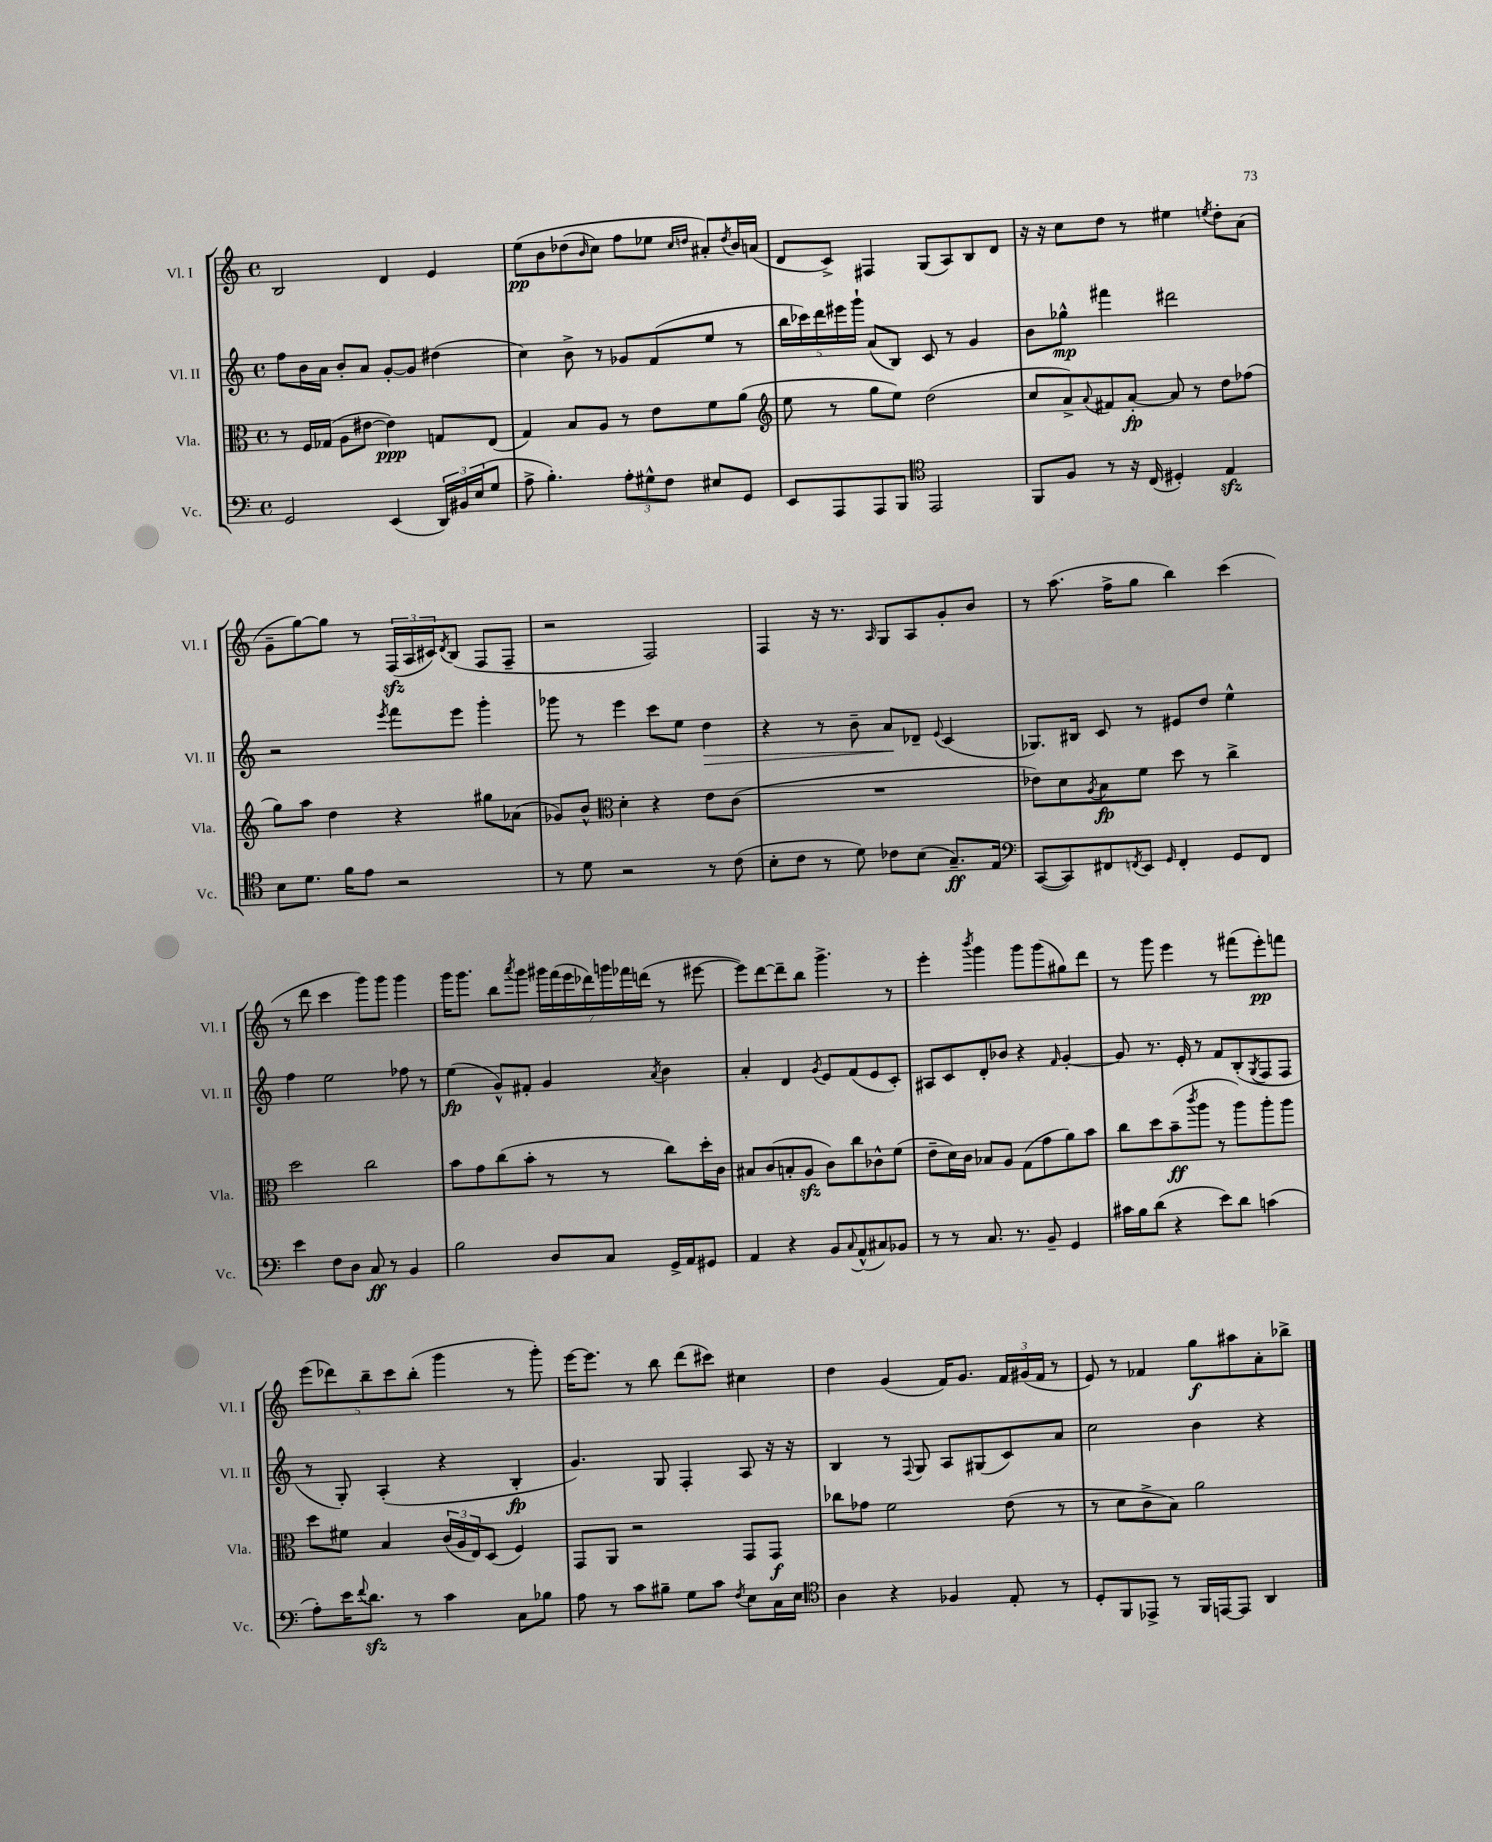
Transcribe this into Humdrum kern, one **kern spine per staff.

**kern	**kern	**kern	**kern
*staff4	*staff3	*staff2	*staff1
*clefF4	*clefC3	*clefG2	*clefG2
*k[]	*k[]	*k[]	*k[]
*M4/4	*M4/4	*M4/4	*M4/4
*met(c)	*met(c)	*met(c)	*met(c)
2GG/	8r	8ff\L	2B/
.	16F/LL	16b\L	.
.	(16G-/JJ	16a\JJ	.
.	8A\L	8b'/L	.
.	[8e#\J	8a/J	.
(4EE/	4e#\])	[8g'/L	4d/
.	.	8g/]J	.
24DD/LL)	8G/L	(4dd#\	4e/
24BB#/	.	.	.
(24E/J	.	.	.
8G/J	(8E/J	.	.
=	=	=	=
8A^\	4G/)	4cc\)	&(8ee\L
4.B'\)	.	.	8b\
.	8B/L	8b^\	(8dd-\
.	.	.	16qqb/
.	8A/J	8r	8cc\J)
12A'\L	8r	8g-/L	8ff\L
12G#^^\	.	.	.
.	8e\L	(8f/	8ee-\J
12F\J	.	.	.
.	.	.	16qqcc/LL
.	.	.	16qqdd/JJ
8E#/L	8f\	8ee/J	8a#'/L&)
.	.	.	8qdd/
8GG/J	(8a\J	8r	16b/L
.	.	.	(16a/JJ
=	=	=	=
*	*clefG2	*	*
8EE/L	8ee\	20bb\LL	8d/L
.	.	20ccc-\)	.
.	.	20ddd\	.
8AAA/	8r	.	8c^/J)
.	.	20eee#\	.
.	.	20ggg`\JJ	.
8AAA/	8gg\L	(8a/L	4F#/
8BBB/J	8ee\J)	8B/J)	.
*clefC4	*	*	*
2EE/	(2dd\	8c/	(8G/L
.	.	8r	8A/)
.	.	4g/	8B/
.	.	.	8d/J
=	=	=	=
8FF/L	8cc/L	8b\L	16r
.	.	.	16r
8F/J	8a^/)	8gg-^^\J	8cc\L
.	8qqa/	.	.
8r	8f#/	4fff#\	8dd\J
16r	[8a'/J	.	8r
(16C/	.	.	.
4D#'/)	8a/]	2ddd#\	4ee#\
.	8r	.	.
.	.	.	8qee/
4E/	8dd\L	.	8dd'\L
.	(8ff-\J	.	(8a\J
=	=	=	=
8B\L	8gg\L)	2r	8g~\L
8.d\J	8aa\J	.	[8gg\)
.	4dd\	.	8gg\]J
16f\LK	.	.	.
8e\J	.	.	8r
.	.	8qeee/	.
2r	4r	8fff\L	(24F/LL
.	.	.	24A/
.	.	.	24c#/J)
.	.	.	8qd/
.	.	8eee\J	(8B/J
.	8gg#\L	4ggg'\	8F/L
.	(8a-\J	.	8F~/J
=	=	=	=
8r	8g-/L)	8ggg-\	2r
8d\	8b^^/J	8r	.
*	*clefC3	*	*
2r	4d'\	4eee\	.
.	4r	8ccc\L	2F/)
.	.	8ee\J	.
8r	8e\L	4dd\	.
(8c\	(8c\J	.	.
=	=	=	=
8B'\L	1r	4r	4F/
8c\J	.	.	.
8r	.	8r	16r
.	.	.	8.r
8d\)	.	8b~\	.
.	.	.	16qqA/
8c-\L	.	8a/L	8G/L
(8B\J	.	8d-~/J	8A/
.	.	8qqe/	.
8.G~/L)	.	(4c/	8g'/
.	.	.	8b/J
16E/Jk	.	.	.
=	=	=	=
*clefF4	*	*	*
([8CC/L	8e-\L)	8.G-/L)	8r
8CC/])	8d\	.	(8.aa\
.	.	16B#/Jk	.
.	8qA/	.	.
8FF#/	8B\	8c/	.
.	.	.	16ff^\LK
8qFF/	.	.	.
8EE/J	8f\J	8r	8gg\J
16qqGG/	.	.	.
4FF'/	8dd\	8e#/L	4bb\)
.	8r	8dd/J	.
8GG/L	4cc^\	4ee^^\	(4ccc\
8FF/J	.	.	.
=	=	=	=
4e\	2dd\	4ff\	8r
.	.	.	8ddd\
8F\L	.	2ee\	4ccc\
8D\J	.	.	.
8C/	2cc\	.	8ggg\L)
8r	.	.	8ggg\J
4BB/	.	8ff-\	4ggg\
.	.	8r	.
=	=	=	=
2B\	8b\L	(4ee\	16ggg\LK
.	.	.	8.ggg\J
.	8g\	.	.
.	(8cc\	8g^^/L)	8bb\L
.	.	.	8qaaa/
.	8b'\J	8f#'/J	8ggg\J
8D/L	8r	4g/	28ggg#\LL
.	.	.	(28fff\
.	.	.	28eee\
.	.	.	28ddd-\)
8C/J	8r	.	.
.	.	.	28ggg\
.	.	.	28fff-\
.	.	.	(28ddd\JJ
.	.	8qa/	.
16GG^/LL	8cc\L)	4b\	8r
16AA/J	.	.	.
8GG#/J	16dd'\L	.	[8eee#\
.	16c\JJ	.	.
=	=	=	=
4AA/	8B#/L	4a'/	8eee#\]L)
.	(8c/	.	[8ddd\
4r	8B'/	4d/	8ddd~\]
.	8A/J	.	8bb\J
.	.	8qg/	.
8BB/L	8c\L)	8e/L	4.ggg^\
8qqC/	.	.	.
(8AA^^/	8cc\	(8f/	.
8C#/)	8c-^^\	8e/	.
8BB-/J	(8f\J	8c'/J)	8r
=	=	=	=
8r	8e~\L	8A#/L	4eee'\
8r	16d\L)	8c/	.
.	16c\JJ	.	.
.	.	.	8qbbb/
8.C/	8B-/L	8d'/	4ggg\
.	8A/J	8b-/J	.
8.r	.	.	.
.	(8G\L	4r	8ggg\L
8BB~/	8g\	.	(8ggg\
.	.	16qqf/	.
4GG/	8a\)	[4g'/	8gg#\)
.	8b\J	.	8ddd\J
=	=	=	=
16c#\LL	8cc\L	8g/]	8r
16B\J	.	.	.
(8d\J	8dd\	8.r	8ggg\
4r	(8b~\	.	4eee\
.	.	16e'/	.
.	8qccc/	.	.
.	8aa\J	8r	.
8e\L)	8r	8f/L	8r
8d\J	8aa\L)	(8B'/	(8fff#\L
.	.	8qG/	.
(4c\	8aa'\	8F/	8eee'\)
.	8aa\J	8F/J	8fff\J
=	=	=	=
8A'\L)	8dd\L	8r	(10eee\L
.	.	.	10ddd-\)
16e\K	8f#\J	8G'/)	.
8qqf/	.	.	.
8.d\J	.	.	.
.	.	.	10bb~\
.	4B/	(4A'/	.
.	.	.	10ccc\
8r	.	.	.
.	.	.	(10bb'\J
4c\	(24c/LL	4r	4ggg\
.	24A/	.	.
.	24E/J)	.	.
.	(8D/J	.	.
8C\L	4F/)	4B'/	8r
8B-\J	.	.	8ggg'\)
=	=	=	=
8A\	8GG/L	4.g/)	[16eee\LK
.	.	.	8.eee\]J
8r	8AA/J	.	.
8c\L	2r	.	8r
8B#~\J	.	8G/	8bb\
8G\L	.	4F'/	(8ddd\L
8c\J	.	.	8ccc#\J)
8qF/	.	.	.
8E\L	8GG/L	8A/	4cc#\
16C\L	8GG/J	16r	.
16E\JJ	.	16r	.
=	=	=	=
*clefC4	*	*	*
4A\	8cc-\L	4B/	4dd\
.	8g-\J	.	.
4r	2f\	8r	(4g/
.	.	8qqF/	.
.	.	8G/	.
4F-/	.	8A/L	16f/LK)
.	.	.	8.g/J
.	.	(8G#/	.
8E'/	(8e\	8c/)	24f/LL
.	.	.	(24g#/
.	.	.	24f/JJ
8r	8r	8a/J	8r
=	=	=	=
8D'/L	8r	2cc\	8e/)
8FF/	8d\L	.	8r
8EE-^/J	8c^\	.	4f-/
8r	8B\J)	.	.
16FF/LL	2a\	4b\	8gg\L
[16EE/J	.	.	.
8EE/]J	.	.	8aa#\
4AA/	.	4r	8a'\
.	.	.	8bb-^\J
==	==	==	==
*-	*-	*-	*-
